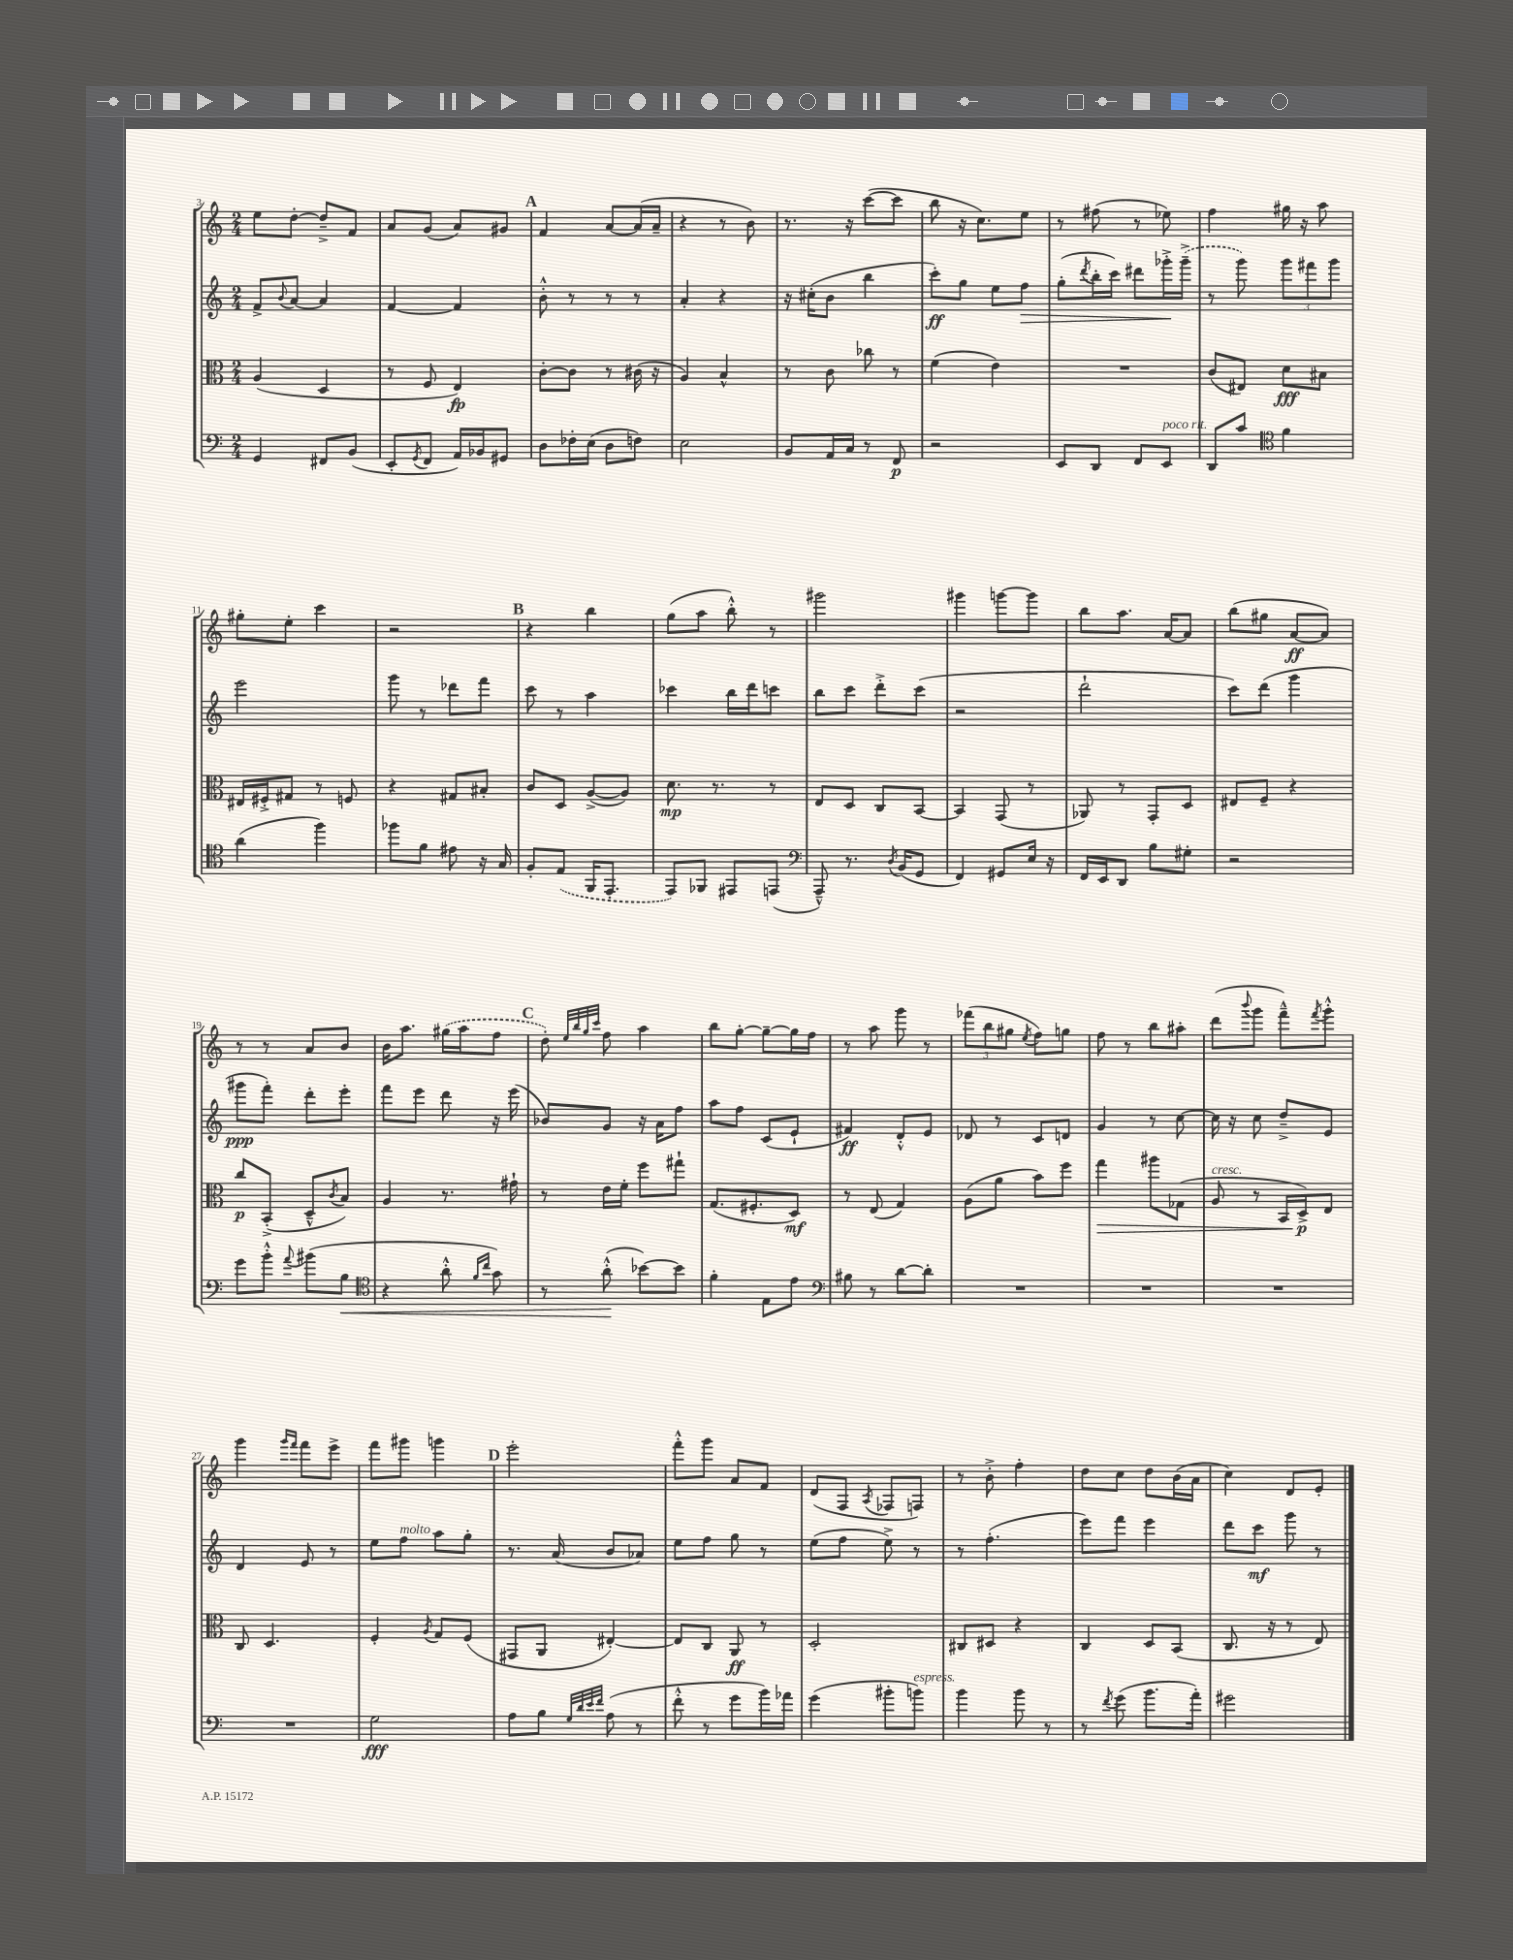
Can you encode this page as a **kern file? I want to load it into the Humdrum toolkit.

**kern	**kern	**kern	**kern
*staff4	*staff3	*staff2	*staff1
*clefF4	*clefC3	*clefG2	*clefG2
*k[]	*k[]	*k[]	*k[]
*M2/4	*M2/4	*M2/4	*M2/4
4GG	(4A	8f^	8ee
.	.	8qqb	.
.	.	[8a	[8dd'
8FF#	4D	4a]	8dd~^]
(8BB	.	.	8f
=	=	=	=
8EE'	8r	[4f	8a
8qGG	.	.	.
8FF	8F	.	(8g
16AA)	4E)	4f]	8a)
16BB-	.	.	.
8GG#	.	.	8g#
=	=	=	=
8D	[8c'	8b'^^	4f
16F-'	8c]	8r	.
(16E	.	.	.
8D	8r	8r	[8a
8F)	(16c#	8r	(16a]
.	16r	.	16a~
=	=	=	=
2E	4A)	4a'	4r
.	4B^^	4r	8r
.	.	.	8b)
=	=	=	=
8BB	8r	16r	8.r
.	.	(16cc#'	.
16AA	8c	8b	.
16C	.	.	16r
8r	8cc-	4bb	([8ccc
8FF	8r	.	8ccc]
=	=	=	=
2r	(4f	8ccc')	8bb
.	.	8gg	16r
.	.	.	8.cc)
.	4e)	8ee	.
.	.	8ff	8ee
=	=	=	=
8EE	2r	(8gg'	8r
.	.	8qddd	.
8DD	.	16bb'	(8ff#
.	.	16ccc)	.
8FF	.	8ddd#	8r
8EE	.	16ggg-'^	8ee-)
.	.	(16ggg-~^	.
=	=	=	=
8DD	(8c	8r	4ff
8c	8E#)	8ggg)	.
*clefC4	*	*	*
4f	8d	12ggg	16gg#
.	.	.	16r
.	.	12fff#	.
.	8B#	.	8aa
.	.	12ggg	.
=	=	=	=
(4a	16E#	2eee	8gg#'
.	16F#'^	.	.
.	8G#	.	8ee'
4ff)	8r	.	4ccc
.	8F	.	.
=	=	=	=
8ff-	4r	8ggg	2r
8f	.	8r	.
8e#	8G#	8ddd-	.
16r	8B#'	8fff	.
16G	.	.	.
=	=	=	=
8F'	8c	8ccc	4r
(8E	8D	8r	.
16FF	([8A^	4aa	4bb
8.EE'	.	.	.
.	8A])	.	.
=	=	=	=
8EE)	8.d	4ccc-	(8gg
8FF-	.	.	8aa
.	8.r	.	.
8EE#	.	16bb	8bb'^^)
.	.	16ddd	.
(8EE	8r	8ccc	8r
=	=	=	=
*clefF4	*	*	*
8AAA~^^)	8E	8bb	2ggg#
8.r	8D	8ccc	.
.	8C	8ddd'^	.
8qD	.	.	.
(16BB	.	.	.
8GG	[8BB	(8ccc	.
=	=	=	=
4FF)	4BB]	2r	4ggg#
8GG#	(8GG	.	[8ggg
16E	8r	.	8ggg]
16r	.	.	.
=	=	=	=
16FF	8AA-)	2ddd`	8bb
16EE	.	.	.
8DD	8r	.	8.aa
8B	8GG'	.	.
.	.	.	[16a
8G#'	8D	.	8a]
=	=	=	=
2r	8E#	8ccc)	(8bb
.	8F~	(8ddd	8gg#
.	4r	4ggg	[8a
.	.	.	8a])
=	=	=	=
8g	8cc	8ggg#	8r
8b'^^	(8BB'^	8fff')	8r
8qqa	.	.	.
(8b#	8D~^^	8ddd'	8a
.	8qc	.	.
8B	8B)	8eee'	8b
=	=	=	=
*clefC4	*	*	*
4r	4A	8fff	16b
.	.	.	8.aa
.	.	8eee	.
8a'^^	8.r	8ddd	(16gg#
.	.	.	16aa
16qqf	.	.	.
16qqcc	.	.	.
8g)	.	16r	8ff
.	16g#`	(16eee	.
=	=	=	=
8r	8r	8b-)	8dd')
.	.	.	32qqee
.	.	.	32qqbb
.	.	.	32qqgg
.	.	.	32qqccc
(8a'^^	16e	8g	8ff
.	16f'	.	.
[8b-)	8ff	16r	4aa
.	.	16a	.
8b-]	8gg#`	8ff	.
=	=	=	=
4f'	(8.G	8aa	8bb
.	.	8ff	[8gg'
.	8.F#'	.	.
8E	.	(8c	8gg~_
8e	8D)	8e`	16gg]
.	.	.	16ff
=	=	=	=
*clefF4	*	*	*
8B#	8r	4f#)	8r
8r	(8E	.	8aa
[8d	4G)	8d'^^	8ggg
8d']	.	8e	8r
=	=	=	=
2r	(8A	8d-	(12fff-
.	.	.	12bb
.	8a	8r	.
.	.	.	12gg#
.	.	.	8qee
.	8b)	8c	8ff)
.	8ff	8d	8gg
=	=	=	=
2r	4gg	4g	8ff
.	.	.	8r
.	8aa#	8r	8bb
.	(8G-	[8cc	8aa#'
=	=	=	=
2r	8A	16cc]	(8ddd
.	.	16r	.
.	.	.	8qqbbb
.	8r	8cc	8ggg
.	16BB	8dd~^	8fff~^^)
.	16D^)	.	.
.	.	.	8qfff
.	8E	8e	8ggg'^^
=	=	=	=
2r	8C	4d	4ggg
.	4.D	.	.
.	.	.	16qqggg
.	.	.	16qqfff
.	.	8e	8fff
.	.	8r	8eee^
=	=	=	=
2G	4F'	8ee	8fff
.	.	8ff	8ggg#
.	8qA	.	.
.	8G	8aa	4ggg
.	(8F	8gg'	.
=	=	=	=
8A	8GG#	8.r	2eee'
8B	8AA	.	.
.	.	(16a	.
32qqG	.	.	.
32qqd	.	.	.
32qqe	.	.	.
32qqf	.	.	.
(8A	[4E#')	8b	.
8r	.	8a-)	.
=	=	=	=
8f'^^	8E#]	8ee	8fff'^^
8r	8C	8ff	8ggg
8g	8AA	8gg	8a
16b)	8r	8r	8f
16a-	.	.	.
=	=	=	=
(4g	2D'	(8ee	(8d
.	.	8ff	8F
.	.	.	8qA
8b#'	.	8ee^)	8F-
8b)	.	8r	8F)
=	=	=	=
4b	8C#	8r	8r
.	8D#	(4.ff'	8b'^
8b	4r	.	4ff'
8r	.	.	.
=	=	=	=
8r	4C	8eee)	8dd
8qf	.	.	.
(8g	.	8fff	8cc
8.b	8D	4eee	8dd
.	(8BB	.	(16b
16a')	.	.	16a
=	=	=	=
2g#	8.C	8ddd	4cc)
.	.	8ccc	.
.	16r	.	.
.	8r	8ggg	8d
.	8E)	8r	8e'
==	==	==	==
*-	*-	*-	*-
